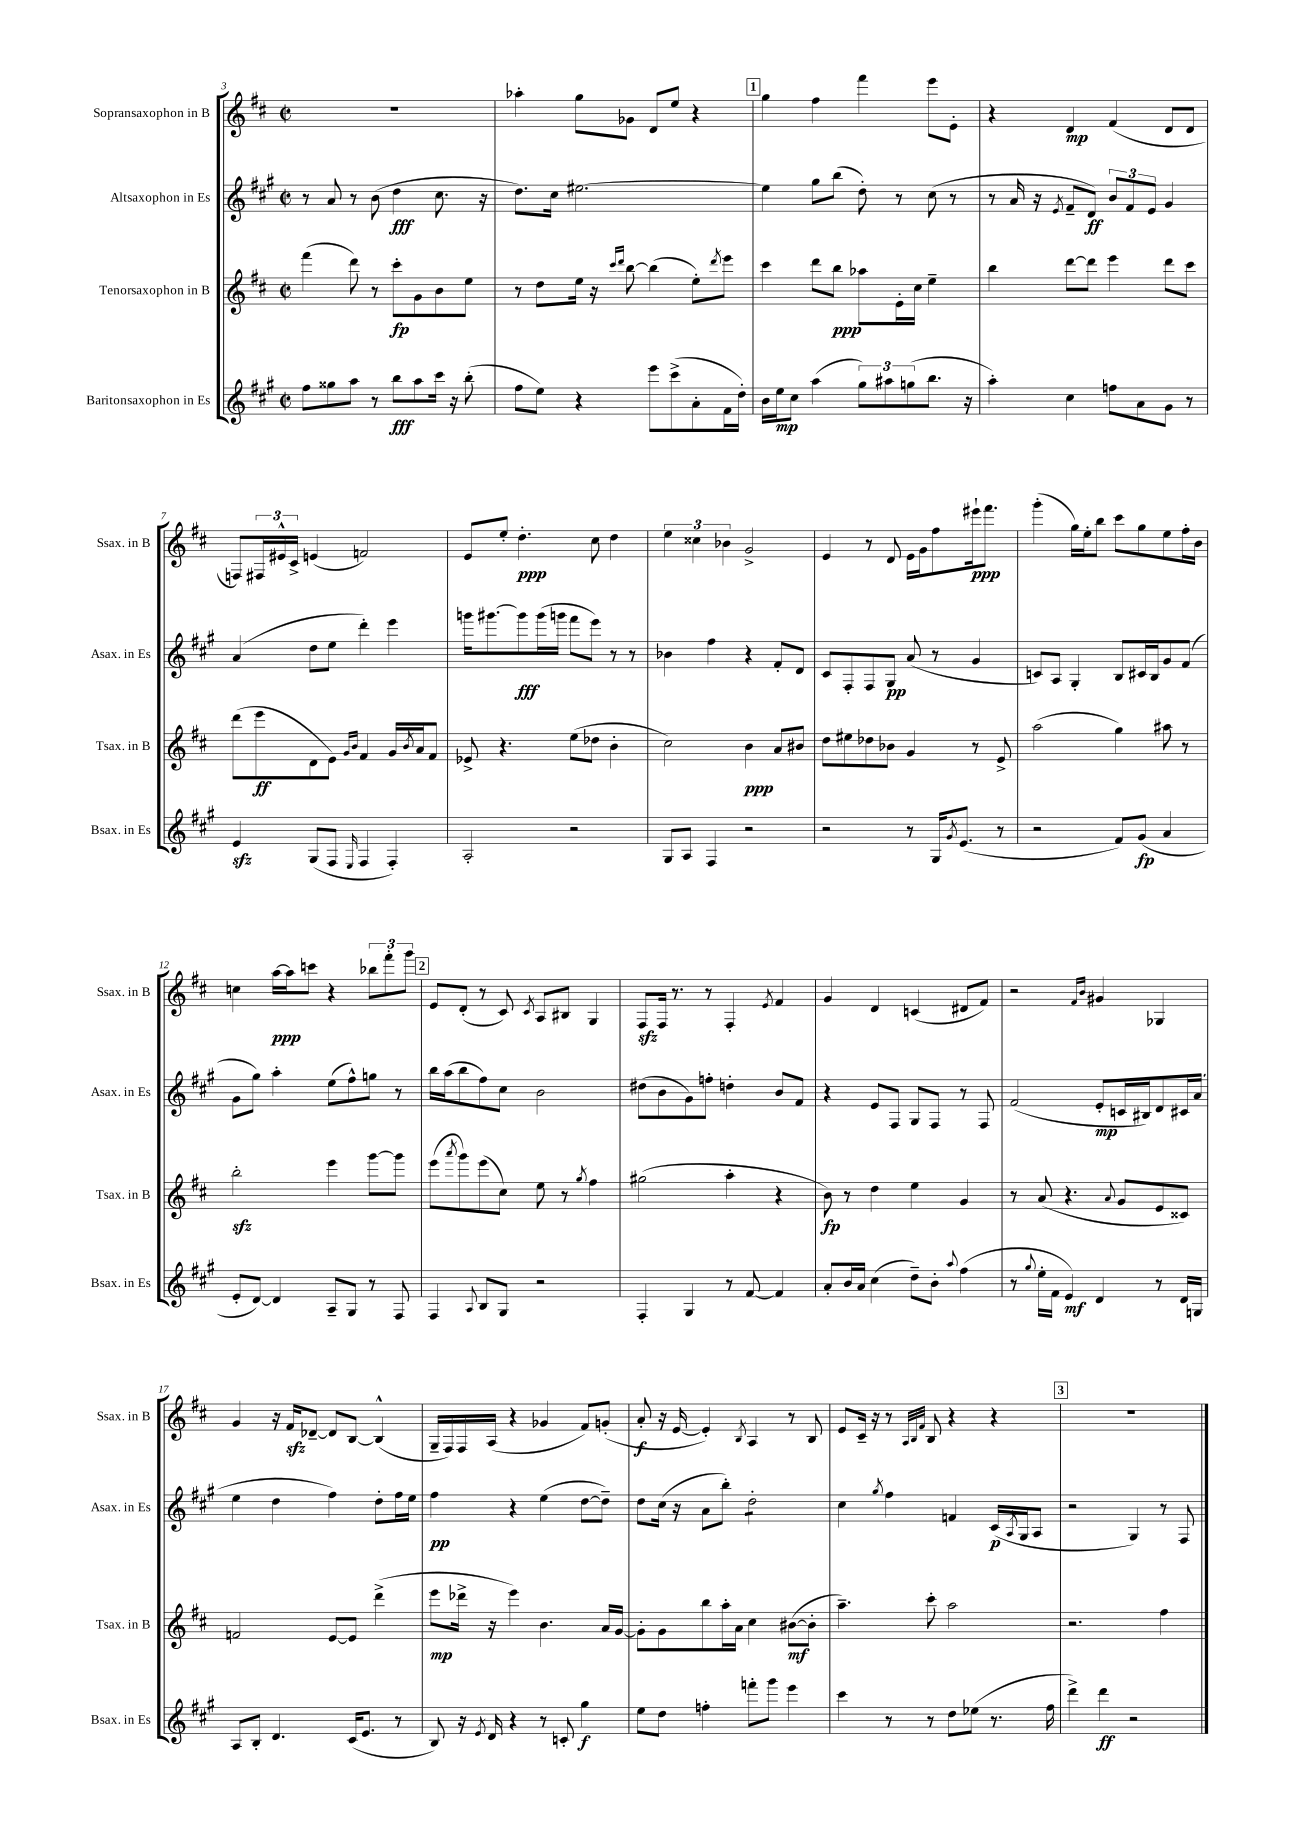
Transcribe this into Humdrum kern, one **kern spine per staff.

**kern	**kern	**kern	**kern
*staff4	*staff3	*staff2	*staff1
*clefG2	*clefG2	*clefG2	*clefG2
*k[f#c#g#]	*k[f#c#]	*k[f#c#g#]	*k[f#c#]
*M2/2	*M2/2	*M2/2	*M2/2
*met(c|)	*met(c|)	*met(c|)	*met(c|)
8ff#	(4fff#	8r	1r
8gg##	.	8a	.
8aa	8ddd)	8r	.
8r	8r	(8b	.
8bb	8ccc#'	4dd	.
8aa	8g	.	.
16ccc#	8b	8.cc#	.
16r	.	.	.
(8bb'	8ee	.	.
.	.	16r	.
=	=	=	=
8ff#	8r	8.dd)	4aa-'
8ee)	8dd	.	.
.	.	16cc#	.
4r	16ee	[2.ee#	8gg
.	16r	.	.
.	16qqccc#	.	.
.	16qqddd	.	.
.	[8bb	.	8g-
8eee	(4bb]	.	8d
(8ccc#^	.	.	8ee
8a'	8ee')	.	4r
.	8qddd	.	.
16f#	8eee	.	.
16dd')	.	.	.
=	=	=	=
16b	4ccc#	4ee#]	4gg
16ee	.	.	.
8cc#	.	.	.
(4aa	8ddd	8gg#	4ff#
.	8bb	(8bb	.
12gg#)	8aa-	8dd')	4fff#
12aa#	.	.	.
.	16e'	8r	.
(12gg	.	.	.
.	16cc#	.	.
8.bb	4ee~	(8cc#	8eee
.	.	8r	8e'
16r	.	.	.
=	=	=	=
4aa')	4bb	8r	4r
.	.	16a	.
.	.	16r	.
.	.	8qe	.
4cc#	[8ddd	8f#~	4d
.	8ddd]	8d)	.
8ff	4eee	12b	(4f#
.	.	12f#	.
8a	.	.	.
.	.	12e	.
8g#	8ddd	4g#	8d
8r	8ccc#	.	8d
=	=	=	=
4e	(8ddd	(4a	8F)
.	8eee	.	24F#
.	.	.	24e#^^
.	.	.	24c#^
(8G#	8d	8dd	(4e
8F#	8e)	8ee	.
.	16qqg	.	.
16qqE	16qqb	.	.
4F#	4f#	4ddd')	2f)
4F#')	16g	4eee	.
.	8qb	.	.
.	16a	.	.
.	8f#	.	.
=	=	=	=
2A'	8e-^	16ggg	8e
.	.	[8.ggg#	.
.	4.r	.	8ee'
.	.	8ggg#]	4.dd'
.	.	(16ggg#	.
.	.	16ggg	.
2r	(8ee	8fff#	.
.	8dd-	8eee)	8cc#
.	4b'	8r	4dd
.	.	8r	.
=	=	=	=
8G#	2cc#)	4b-	6ee
8A	.	.	.
.	.	.	6cc##
4F#	.	4ff#	.
.	.	.	6b-
2r	4b	4r	2g^
.	8a	8f#'	.
.	8b#	8d	.
=	=	=	=
2r	8dd	8c#	4e
.	8ee#	8F#'	.
.	8dd-	8F#	8r
.	8b-	8G#	8d
8r	4g	(8a	16e
.	.	.	16g
16G#	.	8r	8ff#
8qg#	.	.	.
(8.e	.	.	.
.	8r	4g#	16eee#`
.	.	.	8.fff#
8r	8e^	.	.
=	=	=	=
2r	(2aa	8c)	(4ggg'
.	.	8A	.
.	.	4G#'	16gg)
.	.	.	16ee'
.	.	.	8bb
8f#)	4gg)	8B	8ccc#
(8g#	.	16c#	8gg
.	.	16B	.
4a	8aa#	8g#	8ee
.	8r	(8f#	16ff#'
.	.	.	16b
=	=	=	=
8e'	2bb'	8g#	4cc
[8d)	.	8gg#)	.
4d]	.	4aa'	[16aa
.	.	.	16aa]
.	.	.	8ccc
8A~	4eee	(8ee	4r
8G#	.	8ff#^^)	.
8r	[8ggg	8gg	12bb-
.	.	.	12fff#'
8F#	8ggg]	8r	.
.	.	.	12ggg
=	=	=	=
4F#	(8eee	16bb	8e
.	.	(16aa	.
.	8qaaa	.	.
.	8ggg)	8bb	(8d'
8qqA	.	.	.
8B	(8eee	8ff#)	8r
8G#	8cc#)	8cc#	8c#)
.	.	.	8qc#
2r	8ee	2b	8A
.	8r	.	8B#
.	8qgg	.	.
.	4ff#	.	4G
=	=	=	=
4F#'	(2gg#	(8dd#	8F#
.	.	8b	16F#
.	.	.	8.r
4G#	.	8g#)	.
.	.	8ff'	8r
8r	4aa'	4dd'	4F#'
[8f#	.	.	.
.	.	.	8qe
4f#]	4r	8b	4f#
.	.	8f#	.
=	=	=	=
8a'	8b)	4r	4g
16b	8r	.	.
16a	.	.	.
(4cc#	4dd	8e	4d
.	.	8F#	.
8dd~)	4ee	8G#	(4c
8b'	.	8F#	.
8qqaa	.	.	.
(4ff#	4g	8r	8d#
.	.	8F#	8f#)
=	=	=	=
8r	8r	(2f#	2r
8qqgg#	.	.	.
16ee'	(8a	.	.
16f#	.	.	.
4e)	4.r	.	.
.	.	.	16qqf#
.	.	.	16qqb
4d	.	8e'	4g#
.	8qqa	.	.
.	8g	16c	.
.	.	16B#)	.
8r	8e	8d	4G-
16d	8c##)	16c#	.
16G	.	(16a	.
=	=	=	=
8A	2f	4ee	4g
8B'	.	.	.
4.d	.	4dd	16r
.	.	.	16f#
.	.	.	[8d-~
.	[8e	4ff#)	8d-]
(16c#	8e]	.	[8B
8.e	.	.	.
.	(4ddd^	8dd'	(4B^^]
8r	.	16ff#	.
.	.	16ee	.
=	=	=	=
8B)	8eee	4ff#	16G~
.	.	.	16F#)
16r	16ddd-^	.	16F#
8qe	.	.	.
16d	16r	.	(16A
4r	4eee)	4r	4r
8r	4.b	(4ee	4g-
8c'	.	.	.
4gg#	.	[8dd	8f#)
.	16a	8dd~])	(8g'
.	[16g	.	.
=	=	=	=
8ee	8g']	8dd	8a'
8dd	8g	(16cc#	16r
.	.	16r	[16e
4ff'	8bb	8a	4e'])
.	16aa'	8bb')	.
.	16a	.	.
.	.	.	8qB
8fff'	4cc#	2dd'	4A
8ggg#	.	.	.
4eee	([8b#	.	8r
.	8b#']	.	8B
=	=	=	=
4ccc#	4.aa~)	4cc#	8e
.	.	.	16c#~
.	.	.	16r
.	.	8qgg#	.
8r	.	4ff#	8r
.	.	.	32qqA
.	.	.	32qqB
.	.	.	32qqf#
8r	8ccc#'	.	8B
8dd	2aa	4f	4r
(8ee-	.	.	.
8.r	.	(16c#	4r
.	.	8qA	.
.	.	16G#	.
.	.	8A	.
16ff#	.	.	.
=	=	=	=
4ddd^)	2.r	2r	1r
4ddd	.	.	.
2r	.	4G#)	.
.	4ff#	8r	.
.	.	8F#	.
==	==	==	==
*-	*-	*-	*-
